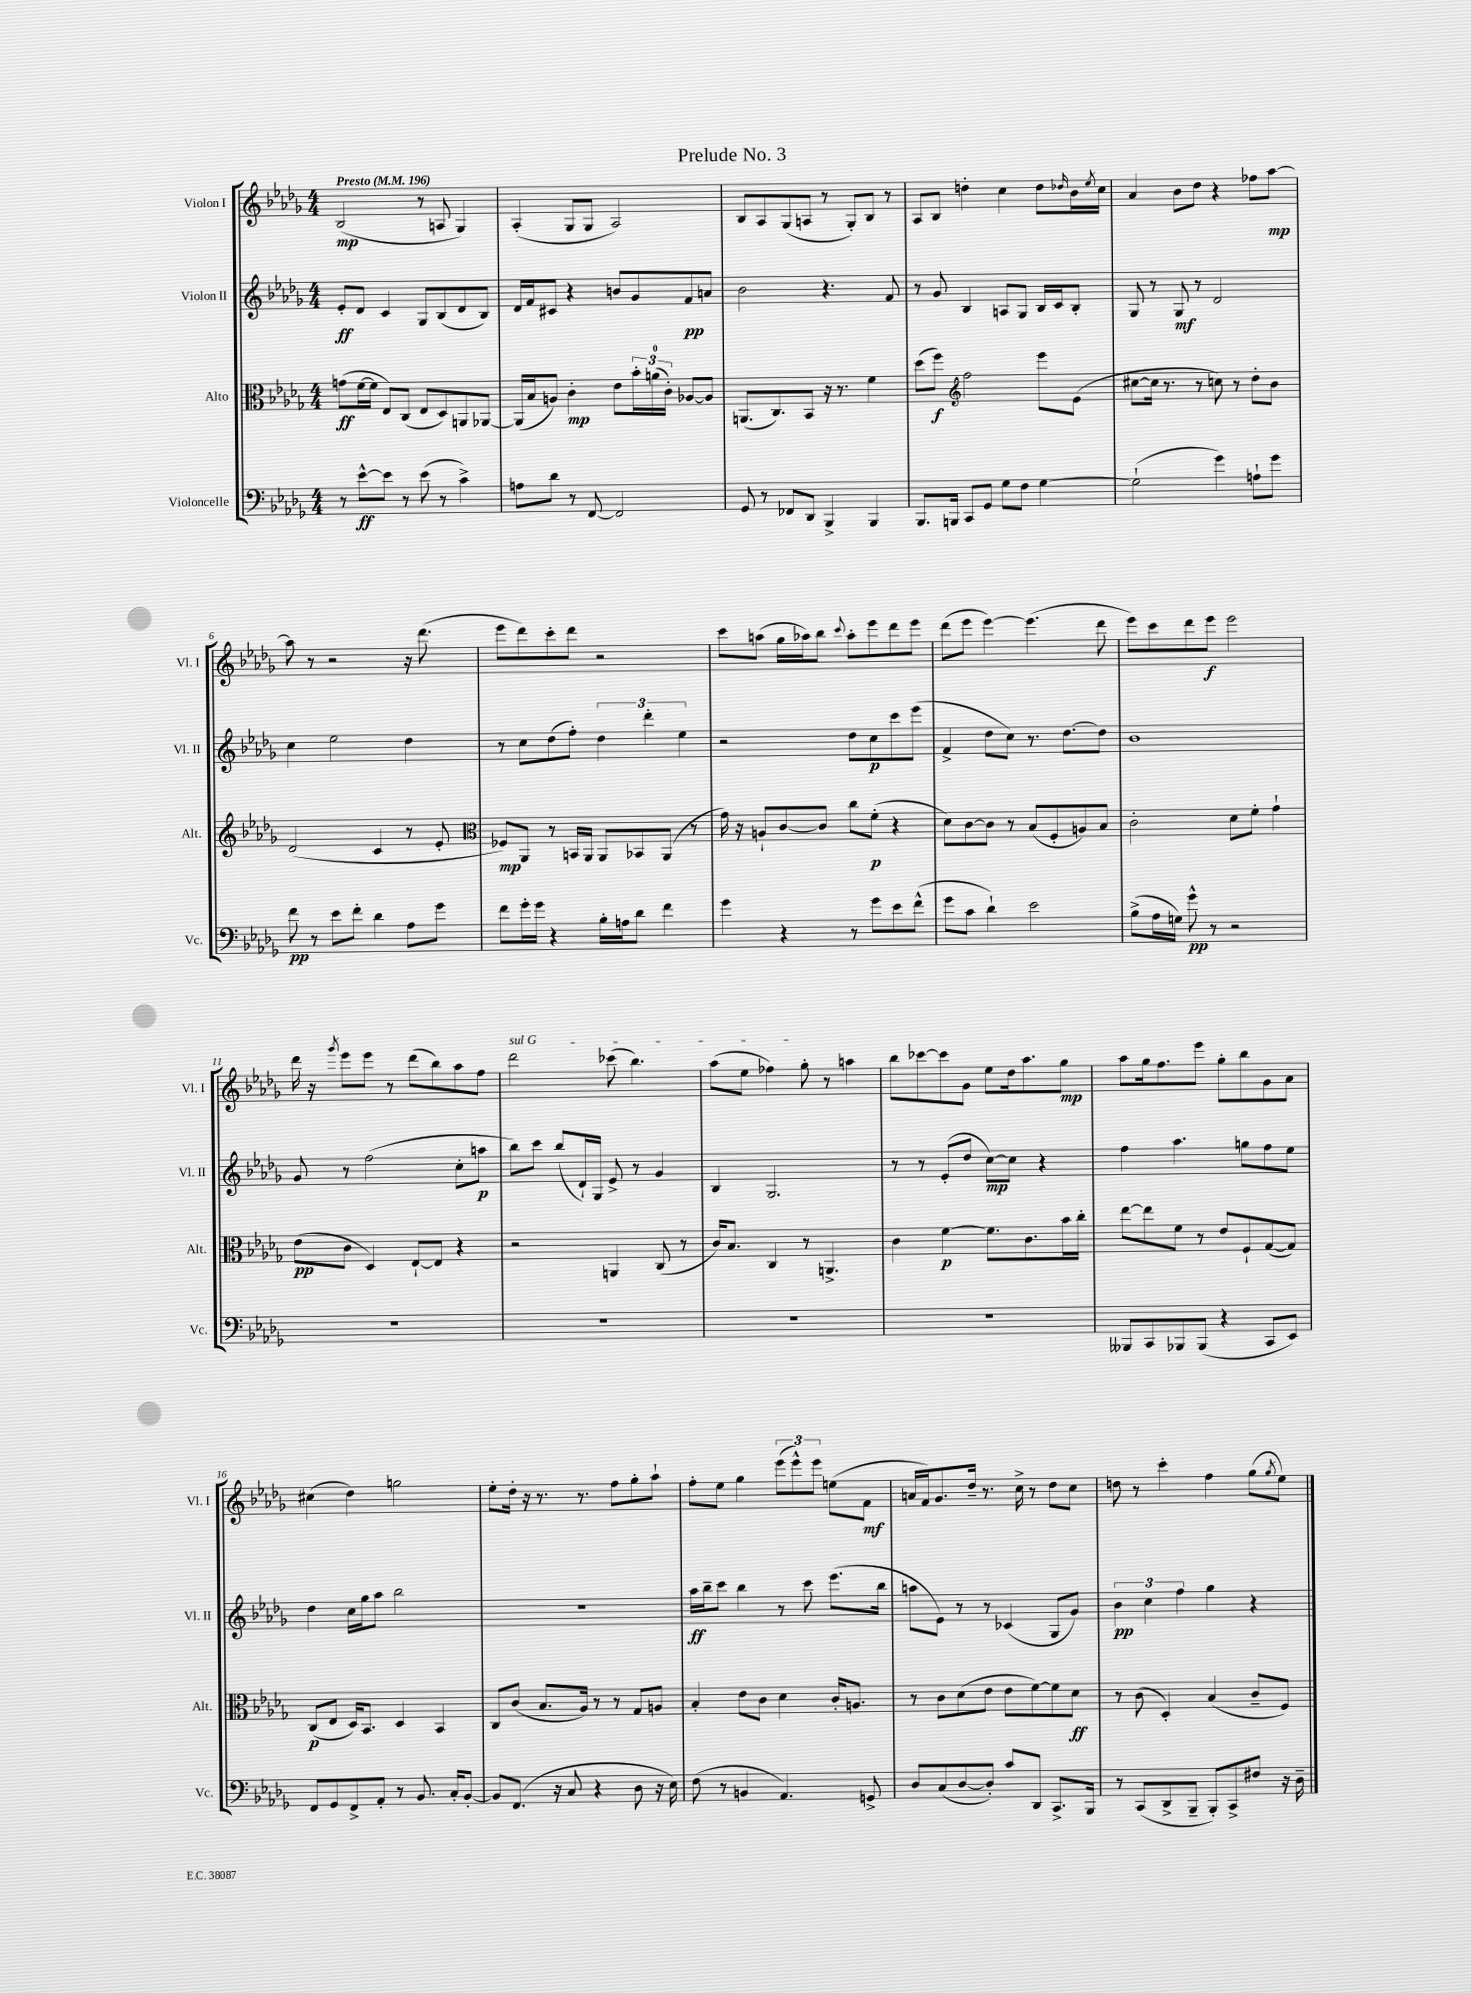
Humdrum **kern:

**kern	**kern	**kern	**kern
*staff4	*staff3	*staff2	*staff1
*clefF4	*clefC3	*clefG2	*clefG2
*k[b-e-a-d-g-]	*k[b-e-a-d-g-]	*k[b-e-a-d-g-]	*k[b-e-a-d-g-]
*M4/4	*M4/4	*M4/4	*M4/4
*MM196	*MM196	*MM196	*MM196
8r	(8g	8e-'	(2B-
[8e-^^	[16f	8d-	.
.	16f]	.	.
8e-]	8E-)	4c	.
8r	(8C	.	.
(8e-	8E-	8G-	8r
8r	8D-)	(8B-	8A
4c^)	8AA	8d-	4G-)
.	[8AA-	8B-)	.
=	=	=	=
8A	(16AA-]	16d-	(4A-'
.	16B-	16f	.
8d-	8A)	8c#	.
8r	4c'	4r	8G-
[8FF	.	.	8G-
2FF]	8e-	8b	2A-)
.	24b-'	8g-	.
.	(24a	.	.
.	24c')	.	.
.	[8A-	8f	.
.	8A-]	8a	.
=	=	=	=
8GG-	(8.AA	2b-	8B-
8r	.	.	8A-
.	8.C)	.	.
8FF-	.	.	(8G-
8DD-	8BB-	.	8A
4BBB-^	16r	4.r	8r
.	8.r	.	.
.	.	.	8G-')
4BBB-	4f	.	8B-
.	.	8f	8r
=	=	=	=
8.BBB-	(8dd-	8r	8A-
.	8ff)	8g-	8B-
16BBB	.	.	.
*	*clefG2	*	*
8CC	2ff	4B-	4dd'
8GG-	.	.	.
8G-	.	8A	4cc
8F	.	8G-	.
[4G-	8eee-	16B-	8dd
.	.	16c	.
.	.	.	16qqdd-
.	(8e-	8B-'	16b-
.	.	.	8qee-
.	.	.	16cc
=	=	=	=
(2G-`]	[8cc#	8G-	4a-
.	16cc#]	8r	.
.	8.r	.	.
.	.	8G-	8b-
.	8r	8r	8dd-
4g-)	8cc)	2d-	4r
.	8r	.	.
8A`	8dd-'	.	8ff-
8g-	8b-	.	[8aa-
=	=	=	=
8f	(2d-	4cc	8aa-]
8r	.	.	8r
8e-	.	2ee-	2r
8f'	.	.	.
4d-	4c	.	.
8A-	8r	4dd-	16r
.	.	.	(8.ddd-
8g-	8e-'	.	.
=	=	=	=
*	*clefC3	*	*
8f	8F-)	8r	8eee-
16g-'	8AA-	8cc	8ddd-)
16g-	.	.	.
4r	8r	(8dd-	8ccc'
.	16BB	8ff')	8ddd-
.	16AA-	.	.
16B-'	8AA-	6dd-	2r
16A	.	.	.
8d-	8BB-	.	.
.	.	6ddd-'	.
4f	(8AA-	.	.
.	.	6ee-	.
.	8r	.	.
=	=	=	=
4g-	16g-)	2r	8ccc
.	16r	.	.
.	8A`	.	(8aa
4r	[8c	.	16gg-
.	.	.	16aa-)
.	8c]	.	8bb-
.	.	.	8qqccc
8r	8cc	8dd-	8aa-'
8g-	(8f'	8cc	8eee-
8e-	4r	8ccc	8ddd-
(8f^^	.	(8eee-	8eee-
=	=	=	=
8g-	8d-)	4f^	(8ddd-
8c	[8c	.	8eee-
4d-`)	8c]	8dd-	[4eee-)
.	8r	8cc)	.
2e-	(8B-	8.r	(4.eee-]
.	8F'	.	.
.	.	[8.dd-	.
.	8A)	.	.
.	8B-	8dd-]	8ddd-
=	=	=	=
(8B-^	2c'	1b-	8eee-)
16A-	.	.	8ccc
16G)	.	.	.
8g-^^	.	.	8ddd-
8r	.	.	8eee-
2r	8d-	.	2eee-
.	8f'	.	.
.	4g-`	.	.
=	=	=	=
1r	(8e-	8g-	16ddd-
.	.	.	16r
.	.	.	8qggg-
.	8c	8r	8eee-
.	4D-)	(2ff	8eee-
.	.	.	8r
.	[8E-`	.	(8ddd-
.	8E-]	.	8bb-)
.	4r	8cc'	8aa-
.	.	8aa	8ff
=	=	=	=
1r	2r	8bb-)	2ddd-
.	.	8ccc	.
.	.	(8bb-	.
.	.	16d-`)	.
.	.	16G-	.
.	4AA	8e-^	(8ccc-
.	.	8r	4.bb-)
.	(8C	4g-	.
.	8r	.	.
=	=	=	=
1r	16c)	4B-	(8aa-
.	8.B-	.	.
.	.	.	8ee-
.	4C	2.G-	4ff-)
.	8r	.	8gg-'
.	4.AA^	.	8r
.	.	.	4aa
=	=	=	=
1r	4c	8r	8bb-
.	.	8r	[8ccc-
.	[4f	(8e-'	8ccc-]
.	.	8dd-	8g-
.	8.f]	[8cc)	8ee-
.	.	8cc]	16dd-
.	8.c	.	8.aa-
.	.	4r	.
.	16b-	.	8gg-
.	16cc'	.	.
=	=	=	=
8BBB--	[8ee-	4ff	8aa-
8CC	8ee-]	.	16gg-
.	.	.	8.ff
8BBB-	8f	4.aa-	.
(8BBB-	8r	.	8eee-
4r	8e-	.	8gg-'
.	8F`	8gg	8bb-
8CC	([8G-	8ff	8g-
8EE-)	8G-])	8ee-	8a-
=	=	=	=
8FF	(8C	4dd-	(4cc#
8GG-	8E-	.	.
8FF^	16D-)	16cc	4dd-)
.	8.BB-	16gg-	.
8AA-'	.	8aa-	.
8r	4D-	2bb-	2gg
8.BB-	.	.	.
.	4BB-	.	.
16C'	.	.	.
[8BB-'	.	.	.
=	=	=	=
8BB-]	8C	1r	8ee-'
(8.FF	(8c	.	16dd-'
.	.	.	16r
.	8.B-	.	8.r
16r	.	.	.
8C	.	.	.
.	16A-)	.	8.r
4r	8r	.	.
.	8r	.	8ff
8D-	8G-	.	8gg-'
16r	8A	.	8aa-`
16E-)	.	.	.
=	=	=	=
(8F	4B-'	16aa-	8ff'
.	.	16bb-~	.
8r	.	8ccc	8ee-
4BB	8e-	4bb-	4gg-
.	8c	.	.
4.AA-)	4d-	8r	(12eee-
.	.	.	12eee-^^)
.	.	8ccc	.
.	.	.	12eee-
.	16c'	(8.eee-	(8ee
.	8.A	.	.
8GG^	.	.	8f
.	.	16bb-	.
=	=	=	=
8D-	8r	8aa	16a
.	.	.	16f)
(8C	8c	8e-)	8.g-
[8D-	(8d-	8r	.
.	.	.	16dd-~
8D-'])	8e-	8r	8.r
8c	8e-	(4c-	.
.	.	.	16cc^
8DD-	[8f)	.	8r
8.CC^	8f]	8G-	8dd-
.	8d-	8g-)	8cc
16BBB-	.	.	.
=	=	=	=
8r	8r	6b-	8dd
(8CC	(8c	.	8r
.	.	6cc	.
8DD-^	4D-')	.	4ccc'
.	.	6ff	.
8BBB-~	.	.	.
8BBB-')	(4B-	4gg-	4ff
8CC^	.	.	.
8F#	8c~	4r	(8gg-
.	.	.	8qgg-
16r	8F)	.	8ee-)
16D-~	.	.	.
==	==	==	==
*-	*-	*-	*-
